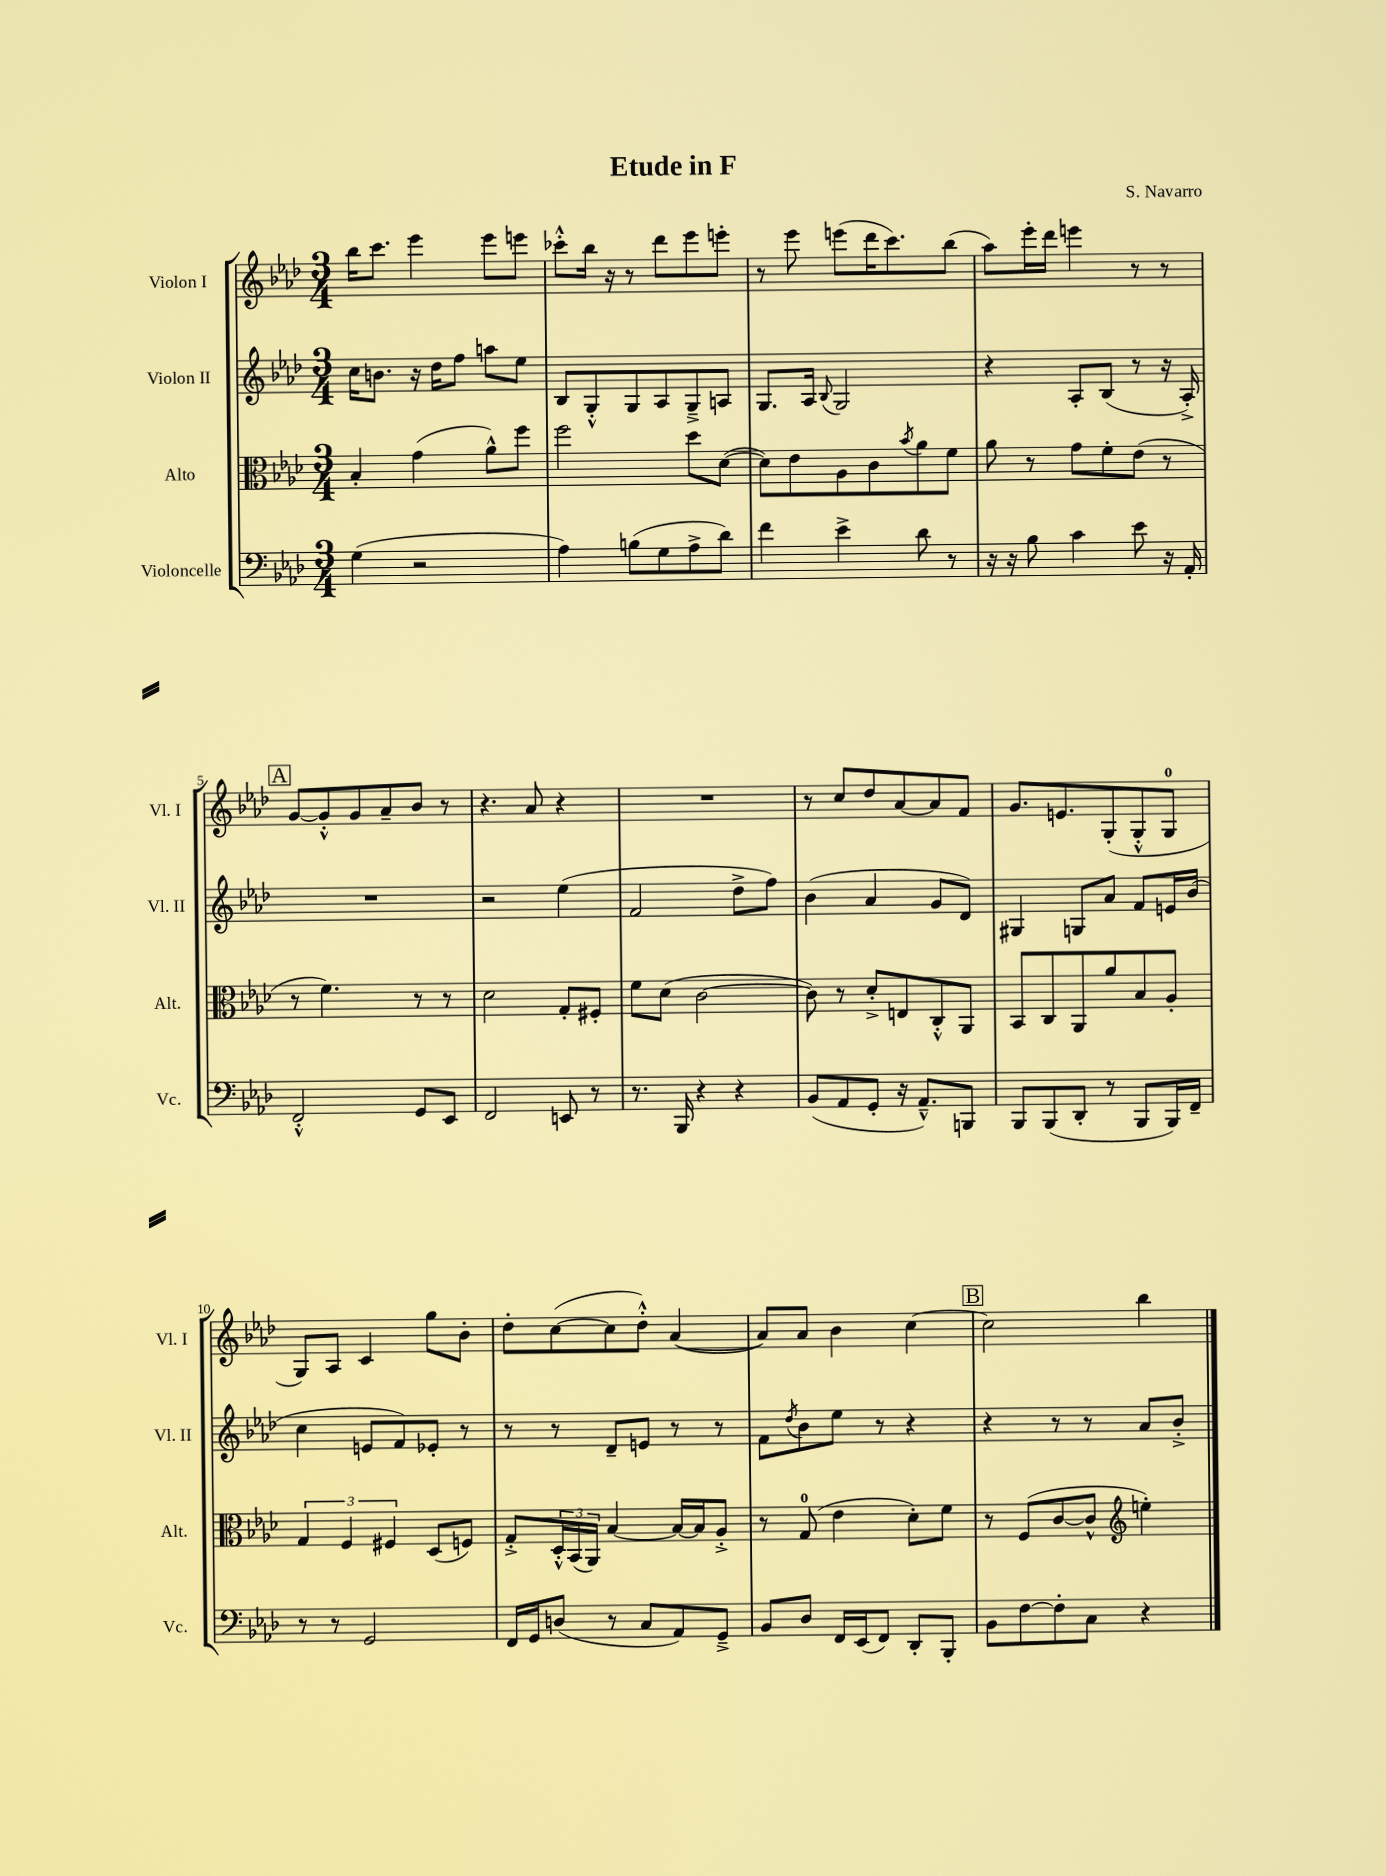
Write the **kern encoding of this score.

**kern	**kern	**kern	**kern
*staff4	*staff3	*staff2	*staff1
*clefF4	*clefC3	*clefG2	*clefG2
*k[b-e-a-d-]	*k[b-e-a-d-]	*k[b-e-a-d-]	*k[b-e-a-d-]
*M3/4	*M3/4	*M3/4	*M3/4
(4G	4B-'	16cc	16bb-
.	.	8.b	8.ccc
2r	(4g	16r	4eee-
.	.	16dd-	.
.	.	8ff	.
.	8a-^^)	8aa	8eee-
.	8ff	8ee-	8eee
=	=	=	=
4A-)	2ff	8B-	8ccc-'^^
.	.	8G'^^	16bb-
.	.	.	16r
(8B	.	8G	8r
8G	.	8A-	8ddd-
8A-^	8dd-	8G~^	8eee-
8d-)	([8d-	8A	8eee'
=	=	=	=
4f	8d-])	8.G	8r
.	8e-	.	8eee-
.	.	16A-	.
.	.	8qqB-	.
4e-^	8A-	2G	(8eee
.	8c	.	16ddd-
.	.	.	8.ccc)
.	8qb-	.	.
8d-	8a-	.	.
8r	8f	.	(8bb-
=	=	=	=
16r	8a-	4r	8aa-)
16r	.	.	.
8B-	8r	.	16eee-'
.	.	.	16ddd-
4c	8g	8A-'	4eee
.	8f'	(8B-	.
8e-	(8e-	8r	8r
16r	8r	16r	8r
16AA-'	.	16A-'^)	.
=	=	=	=
2FF'^^	8r	2.r	[8g
.	4.f)	.	8g'^^]
.	.	.	8g
.	.	.	8a-~
8GG	8r	.	8b-
8EE-	8r	.	8r
=	=	=	=
2FF	2d-	2r	4.r
.	.	.	8a-
8EE	8G'	(4ee-	4r
8r	8F#'	.	.
=	=	=	=
8.r	8f	2f	2.r
.	(8d-	.	.
16BBB-	.	.	.
4r	[2c	.	.
4r	.	8dd-^	.
.	.	8ff)	.
=	=	=	=
(8BB-	8c])	(4b-	8r
8AA-	8r	.	8cc
8GG'	8d-'^	4a-	8dd-
16r	8E	.	[8a-
8.AA-~^^)	.	.	.
.	8C'^^	8g	8a-]
8BBB	8AA-	8d-)	8f
=	=	=	=
8BBB-	8BB-	4G#	8.g
(8BBB-	8C	.	.
.	.	.	8.e
8DD-'	8AA-	8G	.
8r	8a-	8a-	(8G'
8BBB-	8B-	8f	8G'^^
16BBB-)	8A-'	16e	8G
16FF~	.	(16b-	.
=	=	=	=
8r	6G	4cc	8G)
8r	.	.	8A-
.	6F	.	.
2GG	.	8e	4c
.	6F#	.	.
.	.	8f)	.
.	(8D-	8e-'	8gg
.	8F)	8r	8b-'
=	=	=	=
16FF	8G'^	8r	8dd-'
16GG	.	.	.
(8D	24D-'^^	8r	([8cc
.	(24BB-	.	.
.	24AA-)	.	.
8r	[4B-	8d-~	8cc]
8C	.	8e	8dd-'^^)
8AA-)	16B-_	8r	([4a-
.	16B-]	.	.
8GG~^	8A-'^	8r	.
=	=	=	=
8BB-	8r	8f	8a-])
.	.	8qdd-	.
8D-	(8G	8b-	8a-
16FF	4e-	8ee-	4b-
(16EE-	.	.	.
8FF)	.	8r	.
8DD-'	8d-')	4r	[4cc
8BBB-'	8f	.	.
=	=	=	=
8BB-	8r	4r	2cc]
[8F	(8F	.	.
8F']	[8c	8r	.
8C	8c^^]	8r	.
*	*clefG2	*	*
4r	4ee')	8a-	4bb-
.	.	8b-'^	.
==	==	==	==
*-	*-	*-	*-
